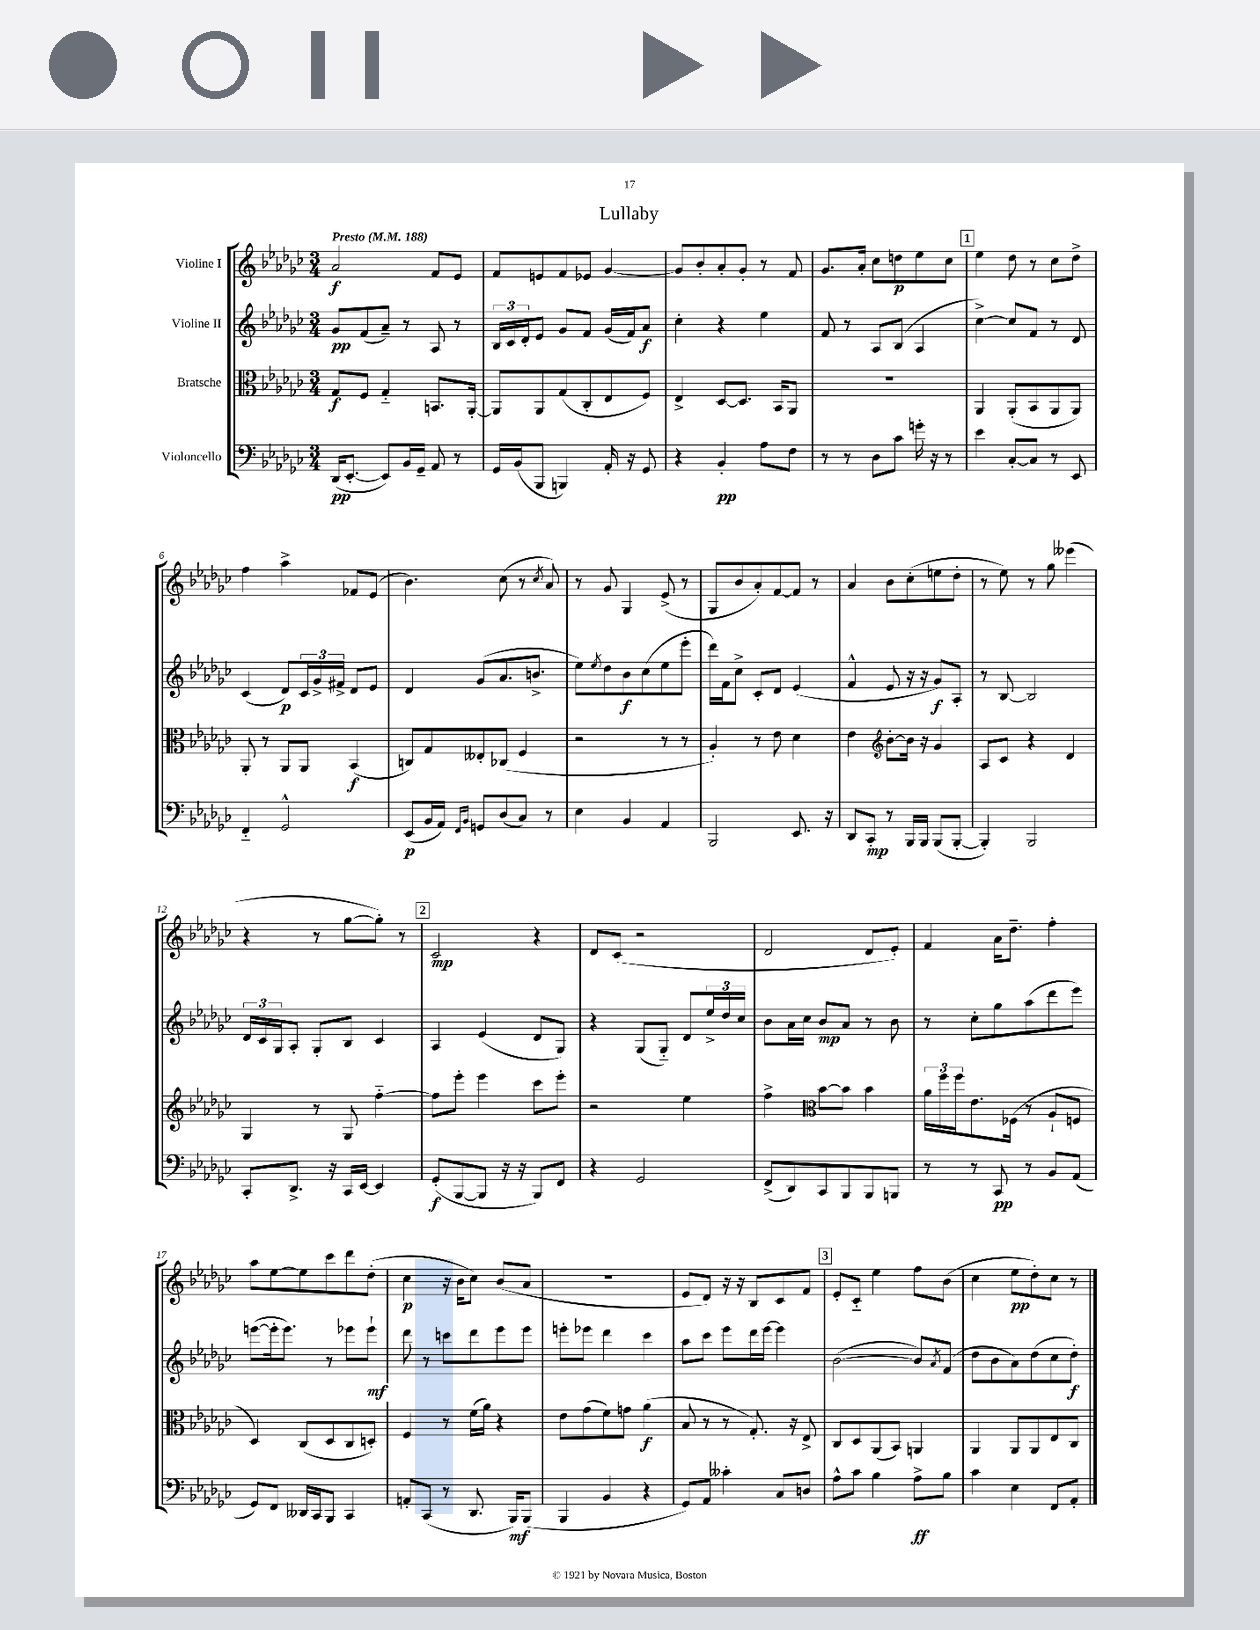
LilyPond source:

\header { title = "Lullaby" }
<<
\new StaffGroup <<
\new Staff = "s0" \with { instrumentName = "Violine I" } {
    \clef treble \key ges \major \numericTimeSignature \time 3/4 \tempo "Presto" 4 = 188
    aes'2\f f'8 ees'8 |
    f'8 e'8 f'8 ees'8 ges'4~ |
    ges'8 bes'8-. aes'8-. ges'8-. r8 f'8 |
    ges'8. aes'16-. ces''8 d''8\p ees''8 ces''8 |
    \mark \markup { \box "1" } ees''4 des''8 r8 ces''8 des''8-> |
    f''4 aes''4-> fes'8 ees'8( |
    bes'4.) ces''8( r8 \acciaccatura { ces''8 } aes'8) |
    r8 ges'8 ges4 ees'8->( r8 |
    ges8 bes'8 aes'8-.) f'8~ f'8 r8 |
    aes'4 bes'8 ces''8-.( e''8 des''8-. |
    r8 ees''8) r8 ges''8 eeses'''4( |
    r4 r8 ges''8~ ges''8-.) r8 |
    \mark \markup { \box "2" } ces'2\mp r4 |
    des'8 ces'8( r2 |
    des'2 des'8 ees'8-.) |
    f'4 aes'16 des''8.-- f''4-. |
    aes''8 ees''8~ ees''8 ces'''8 des'''8 des''8-.( |
    ces''4\p r16 bes'16 ces''8) bes'8( aes'8 |
    R2. |
    ees'8 des'8) r16 r16 bes8 ces'8 f'8 |
    \mark \markup { \box "3" } ees'8-. ces'8-_ ees''4 f''8 bes'8( |
    ces''4 ees''8\pp des''8-.) ces''8 r8 \bar "|." |
}
\new Staff = "s1" \with { instrumentName = "Violine II" } {
    \clef treble \key ges \major \numericTimeSignature \time 3/4
    ges'8\pp f'8( aes'8--) r8 aes8 r8 |
    \tuplet 3/2 { bes16 ces'16 des'16-. } ees'8 ges'8 f'8 ges'16( f'16) aes'8\f |
    ces''4-. r4 ees''4 |
    f'8 r8 aes8 bes8( aes4 |
    \mark \markup { \box "1" } ces''4~->) ces''8 f'8 r8 des'8 |
    ces'4( des'8\p) \tuplet 3/2 { ces'16 ges'16-> fis'16-> } des'8 ees'8 |
    des'4 ges'8( aes'8. b'8.-> |
    ees''8) \acciaccatura { ees''8 } des''8 bes'8\f ces''8( ees''8 ees'''8-. |
    des'''16) f'16 ces''8-> ces'8-. des'8 ees'4( |
    f'4-^ ees'8 r16 r16 ges'8\f) aes8-. |
    r8 bes8~ bes2 |
    \tuplet 3/2 { des'16 ces'16 ges16 } aes8-. ges8-. bes8 ces'4 |
    \mark \markup { \box "2" } aes4 ees'4( des'8 ges8) |
    r4 ges8( ges8-_) des'8 \tuplet 3/2 { ees''16-> des''16 ces''16 } |
    bes'8 aes'16 ces''16 bes'8\mp aes'8 r8 bes'8 |
    r8 ces''8-. ges''8 aes''8( des'''8 ees'''8) |
    e'''8~( e'''16-. e'''8.) r8 ees'''8 ees'''8-!\mf |
    des'''8 r8 c'''8 des'''8 ees'''8 ees'''8 |
    e'''8-. ees'''8 des'''4 ces'''4 |
    aes''8 ces'''8 ees'''8 des'''16 ees'''16~ ees'''4 |
    \mark \markup { \box "3" } bes'2~( bes'8) \acciaccatura { aes'8 } f'8( |
    des''8 bes'8 aes'8) des''8( ces''8 des''8-.\f) \bar "|." |
}
\new Staff = "s2" \with { instrumentName = "Bratsche" } {
    \clef alto \key ges \major \numericTimeSignature \time 3/4
    ges8\f f8 ges4-_ b,8. aes,16~-. |
    aes,8 aes,8 ges8( ces8-. ees8 f8) |
    ees4-> des8~ des8. bes,16 aes,8 |
    R2. |
    \mark \markup { \box "1" } aes,4 aes,8-.( bes,8 aes,8 aes,8) |
    aes,8-. r8 aes,8 aes,8 bes,4\f( |
    c8) ges8 eeses8-. ces8( f4 |
    r2 r8 r8 |
    aes4-.) r8 ees'8 des'4 |
    ees'4 \clef treble bes'8~-. bes'16 r16 ges'4 |
    aes8 ces'8 r4 des'4 |
    ges4 r8 ges8 f''4~-_ |
    \mark \markup { \box "2" } f''8 ees'''8-. ees'''4 ces'''8 ees'''8-. |
    r2 ees''4 |
    f''4-> \clef alto bes'8~ bes'8 bes'4 |
    \tuplet 3/2 { aes'16 f''16 f''16 } ees'8. fes16( r8 aes8-! f8 |
    des4) ces8( des8 ces8 d8-.) |
    f4 r8 f'16( aes'16) r4 |
    ees'8 ges'8( f'8) g'8 aes'4\f( |
    bes8 r8 r8 ges8.-.) r16 ees8-> |
    \mark \markup { \box "3" } ces8 des8 aes,8( bes,8) a,4 |
    aes,4 aes,8 aes,8 ees8 ces8 \bar "|." |
}
\new Staff = "s3" \with { instrumentName = "Violoncello" } {
    \clef bass \key ges \major \numericTimeSignature \time 3/4
    des,16\pp( ees,8.~-. ees,8) bes,16 ges,16-- aes,8 r8 |
    ges,16 bes,16( bes,,8 b,,4) aes,16-. r16 ges,8 |
    r4 bes,4-.\pp aes8 f8 |
    r8 r8 des8 ces'8 g'16-. r16 r8 |
    \mark \markup { \box "1" } ees'4 ces8~-. ces8 r8 ees,8 |
    f,4-_ ges,2-^ |
    ees,8\p( bes,16 aes,16) \grace { f,16 bes,16 } g,8 des8( ces8) r8 |
    ees4 bes,4 aes,4 |
    bes,,2 ees,8. r16 |
    des,8 ces,8-.\mp r8 bes,,16 bes,,16 bes,,8( bes,,8~-. |
    bes,,4-.) bes,,2 |
    ces,8-. des,8.-> r16 ces,16 ees,16~ ees,4 |
    \mark \markup { \box "2" } ges,8-.\f( bes,,8~ bes,,8 r16 r16 bes,,8) f,8 |
    r4 ges,2 |
    f,8->( des,8) ces,8 bes,,8 bes,,8 b,,8 |
    r8 r8 ces,8\pp r8 bes,8 aes,8( |
    ges,8) f,8 deses,16 ces,16 bes,,8 ces,4 |
    a,8-. ces,8( r8 des,8. bes,,16\mf) bes,,8( |
    bes,,4 bes,4 r4 |
    ges,8) aes,8 ceses'4-. ces8 d8 |
    \mark \markup { \box "3" } aes8-^ ces'8 bes4 aes8->\ff bes8 |
    ces'4 ees4 f,8 aes,8-. \bar "|." |
}
>>
>>
